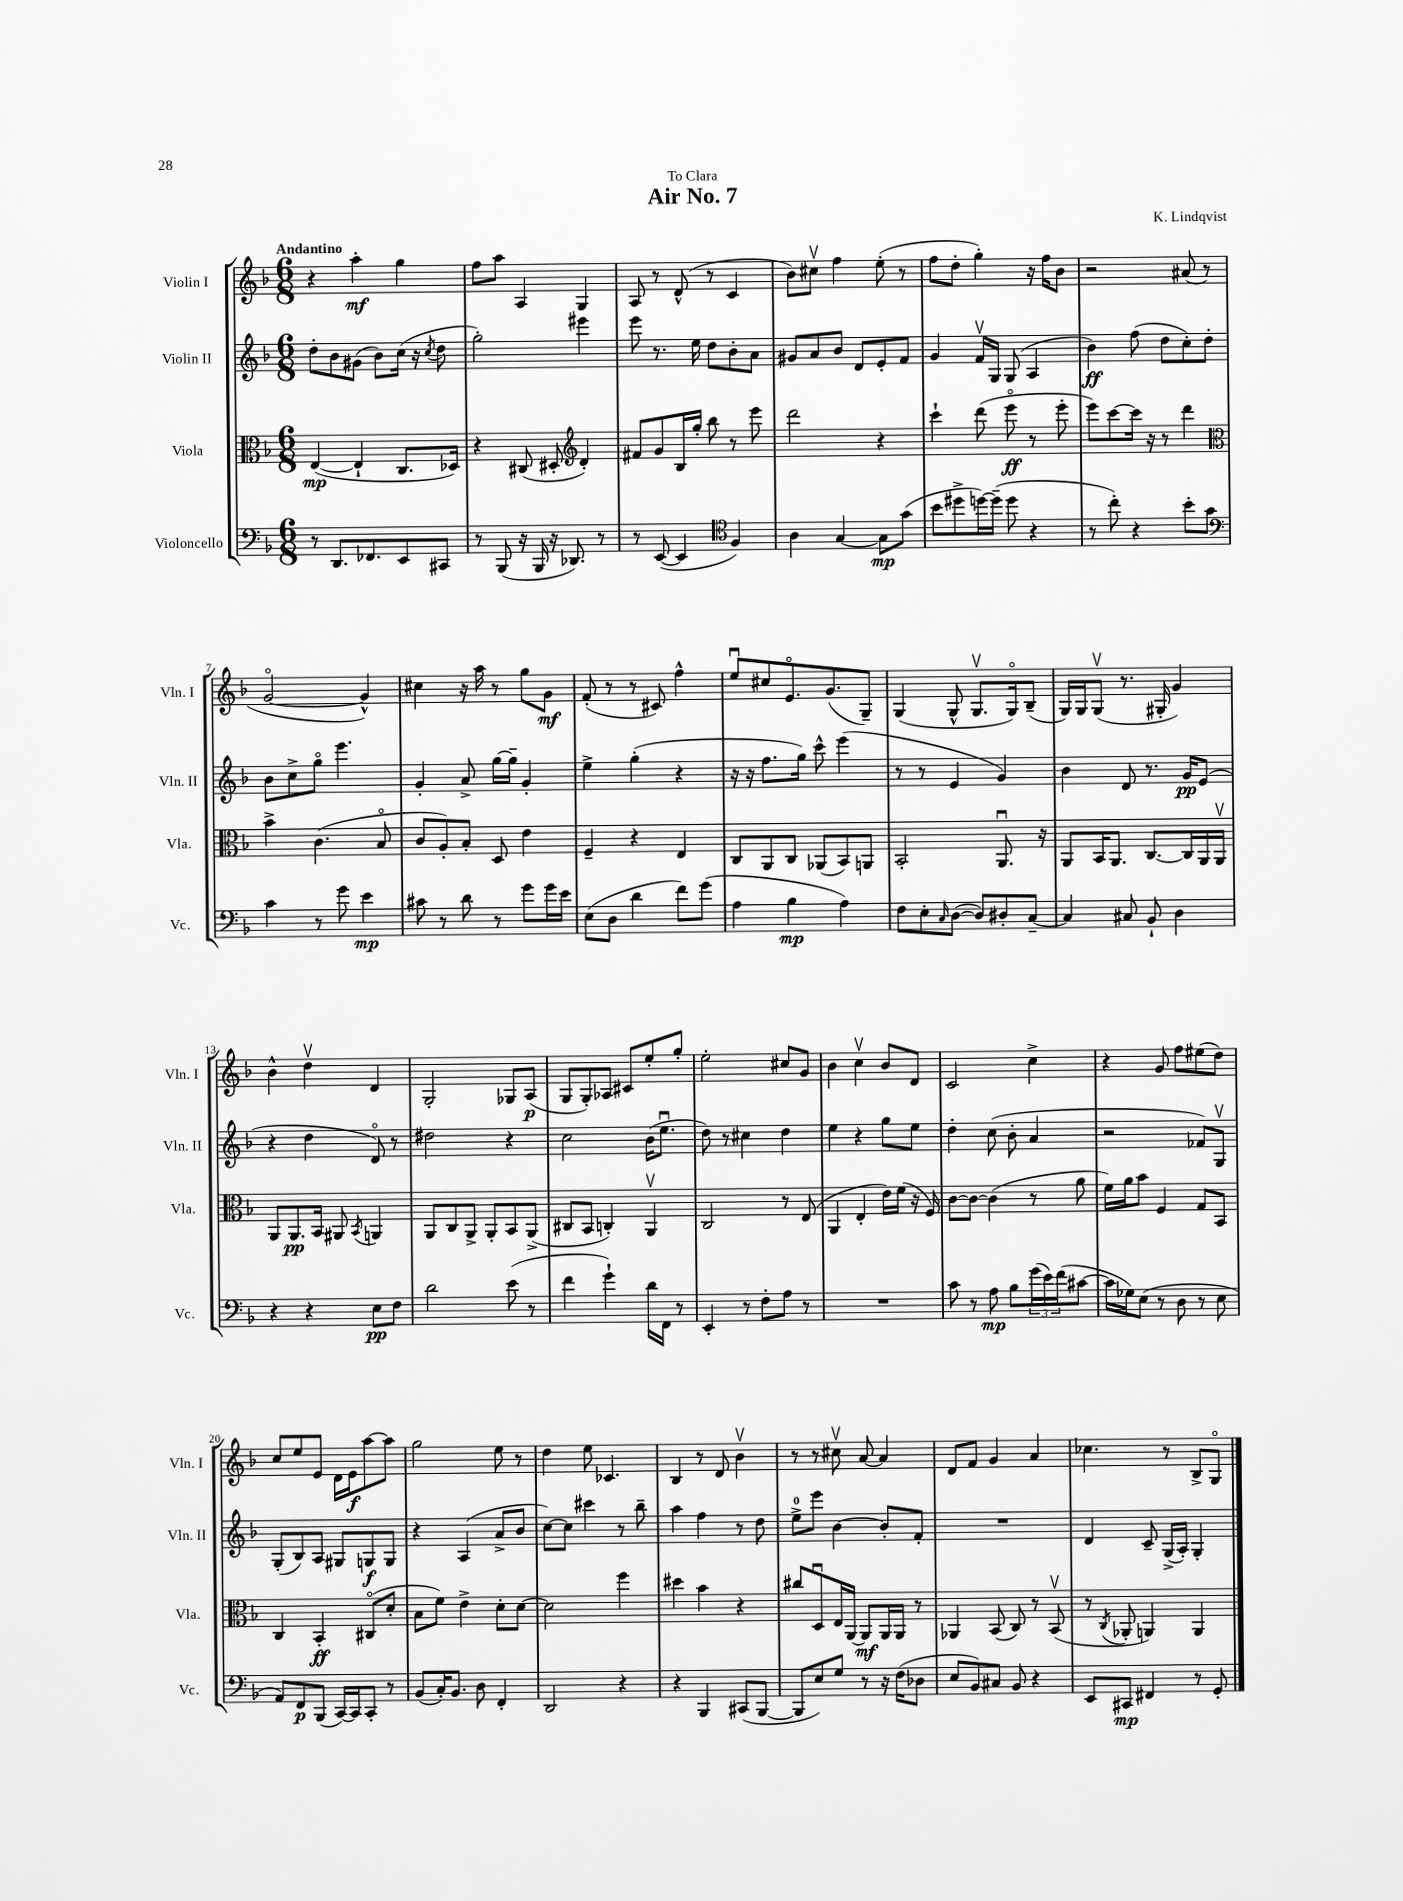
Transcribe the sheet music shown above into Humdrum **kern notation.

**kern	**dynam	**kern	**dynam	**kern	**dynam	**kern	**dynam
*part4	*part4	*part3	*part3	*part2	*part2	*part1	*part1
*staff4	*staff4	*staff3	*staff3	*staff2	*staff2	*staff1	*staff1
*I"Violoncello	*	*I"Viola	*	*I"Violin II	*	*I"Violin I	*
*I'Vc.	*	*I'Vla.	*	*I'Vln. II	*	*I'Vln. I	*
*clefF4	*	*clefC3	*	*clefG2	*	*clefG2	*
*k[b-]	*	*k[b-]	*	*k[b-]	*	*k[b-]	*
*M6/8	*	*M6/8	*	*M6/8	*	*M6/8	*
=1	=1	=1	=1	=1	=1	=1	=1
!	!	!	!	!	!	!LO:TX:a:B:t=Andantino	!
8r	.	([4E/	mp	8dd'\L	.	4r	.
8.DD/L	.	.	.	8b-\	.	.	.
.	.	4E`/]	.	(8g#X\J	.	4aa'\	mf
8.FF-X/	.	.	.	.	.	.	.
.	.	.	.	8b-\L)	.	.	.
8EE/	.	8.C/L	.	(16cc\Jk	.	4gg\	.
.	.	.	.	16r	.	.	.
.	.	.	.	8qcc/	.	.	.
8CC#X/J	.	.	.	8dd\	.	.	.
.	.	16D-X/Jk)	.	.	.	.	.
=2	=2	=2	=2	=2	=2	=2	=2
8r	.	4r	.	2gg'\)	.	8ff\L	.
(8BBB-/	.	.	.	.	.	8aa\J	.
16r	.	(8C#X/	.	.	.	4A/	.
16BBB-/	.	.	.	.	.	.	.
16r	.	8D#X'/	.	.	.	.	.
8.DD-X/)	.	.	.	.	.	.	.
*	*	*clefG2	*	*	*	*	*
.	.	4d'/)	.	4eee#X\	.	4G/	.
8r	.	.	.	.	.	.	.
=3	=3	=3	=3	=3	=3	=3	=3
8r	.	8f#X/L	.	8eee\	.	8A/	.
([8EE/	.	8g/	.	8.r	.	8r	.
4EE/]	.	16B-/L	.	.	.	(8d^^/	.
.	.	16gg'/JJ	.	16ee\	.	.	.
.	.	8bb-\	.	8dd\L	.	8r	.
*clefC4	*	*	*	*	*	*	*
4F/)	.	8r	.	8b-'\	.	4c/	.
.	.	8eee\	.	8a\J	.	.	.
=4	=4	=4	=4	=4	=4	=4	=4
4A\	.	2ddd\	.	8g#X/L	.	8b-\L)	.
.	.	.	.	8a/	.	8cc#Xv\J	.
[4G/	.	.	.	8b-/J	.	4ff\	.
.	.	.	.	8d/L	.	.	.
8G\L]	mp	4r	.	8e'/	.	(8ee'\	.
(8g\J	.	.	.	8f/J	.	8r	.
=5	=5	=5	=5	=5	=5	=5	=5
8b-\L	.	4ccc`\	.	4g/	.	8ff\L	.
8dd#X^\	.	.	.	.	.	8dd'\J	.
[16ddn\L)	.	(8ddd\	.	16fv/LL	.	4gg'\)	.
(16dd~\JJ]	.	.	.	16G/JJ	.	.	.
8dd\	.	8eee\	ff	(8G/	.	.	.
4r	.	8r	.	4A/	.	16r	.
.	.	.	.	.	.	16ff\KL	.
.	.	8eee'\	.	.	.	8b-\J	.
=6	=6	=6	=6	=6	=6	=6	=6
8r	.	8eee\L)	.	4b-\)	ff	2r	.
8cc'\)	.	[8ccc\	.	.	.	.	.
4r	.	16ccc\Jk]	.	(8ff\	.	.	.
.	.	16r	.	.	.	.	.
.	.	8r	.	8dd\L	.	.	.
8b-'\L	.	4ddd\	.	8cc'\)	.	(8a#X/	.
8g\J	.	.	.	8dd'\J	.	8r	.
!!LO:LB:g=z
=7	=7	=7	=7	=7	=7	=7	=7
*clefF4	*	*clefC3	*	*	*	*	*
4c\	.	4b-^\	.	8b-\L	.	[2g/	.
.	.	.	.	8cc^\	.	.	.
8r	.	(4.c\	.	8gg\J	.	.	.
8g\	.	.	.	4.eee\	.	.	.
4e\	mp	.	.	.	.	4g^^/])	.
.	.	8B-/	.	.	.	.	.
=8	=8	=8	=8	=8	=8	=8	=8
8c#X\	.	8c/L	.	4g'/	.	4cc#X\	.
8r	.	8A'/)	.	.	.	.	.
8d\	.	8B-'/J	.	8a^/	.	16r	.
.	.	.	.	.	.	16aa\	.
8r	.	8D/	.	[16gg\LL	.	8r	.
.	.	.	.	16gg~\JJ]	.	.	.
8g\L	.	4e\	.	4g'/	.	8gg\L	.
16g\L	.	.	.	.	.	8g\J	mf
16e\JJ	.	.	.	.	.	.	.
=9	=9	=9	=9	=9	=9	=9	=9
(8E\L	.	4F~/	.	4ee^\	.	(8f'/	.
8D\J	.	.	.	.	.	8r	.
4d\	.	4r	.	(4gg'\	.	8r	.
.	.	.	.	.	.	8c#X/)	.
8f\L)	.	4E/	.	4r	.	4ff^^\	.
(8g\J	.	.	.	.	.	.	.
=10	=10	=10	=10	=10	=10	=10	=10
4A\	.	8C/L	.	16r	.	8eeu/L	.
.	.	.	.	16r	.	.	.
.	.	8AA/	.	8.ff\L	.	8cc#X/	.
4B-\	mp	8C/J	.	.	.	8.e/	.
.	.	.	.	16gg\Jk)	.	.	.
.	.	(8AA-X/L	.	8ccc^^\	.	.	.
.	.	.	.	.	.	(8.g/	.
4A\)	.	8BB-/)	.	(4eee\	.	.	.
.	.	8AAn/J	.	.	.	8G~/J)	.
=11	=11	=11	=11	=11	=11	=11	=11
8F\L	.	2BB-'/	.	8r	.	(4G/	.
8E'\	.	.	.	8r	.	.	.
16qqC/	.	.	.	.	.	.	.
([8D\J	.	.	.	4e/	.	8G^^/	.
8D/L])	.	.	.	.	.	8.Gv/L	.
8D#X'/	.	8.AAu/	.	4g/)	.	.	.
.	.	.	.	.	.	16G/k)	.
[8C~/J	.	.	.	.	.	(8B-~/J	.
.	.	16r	.	.	.	.	.
=12	=12	=12	=12	=12	=12	=12	=12
4C/]	.	8AA/L	.	4b-\	.	16G/LL)	.
.	.	.	.	.	.	16G/J	.
.	.	16BB-/K	.	.	.	(8Gv/J	.
.	.	8.AA/J	.	.	.	.	.
8C#X/	.	.	.	8d/	.	8.r	.
8BB-`/	.	[8.C/L	.	8.r	.	.	.
.	.	.	.	.	.	16G#X'/	.
4D\	.	.	.	.	.	4g/)	.
.	.	16C/L]	.	16g/KL	pp	.	.
.	.	16AA/	.	(8e/J	.	.	.
.	.	16AAv/JJ	.	.	.	.	.
!!LO:LB:g=z
=13	=13	=13	=13	=13	=13	=13	=13
4r	.	8AA/L	.	4r	.	4b-^^\	.
.	.	8.AA/	pp	.	.	.	.
4r	.	.	.	4dd\	.	4ddv\	.
.	.	16BB-/Jk	.	.	.	.	.
.	.	8AA#X/	.	.	.	.	.
.	.	8qBB-/	.	.	.	.	.
8E\L	pp	4AAn/	.	8d/)	.	4d/	.
8F\J	.	.	.	8r	.	.	.
=14	=14	=14	=14	=14	=14	=14	=14
2d\	.	8AA/L	.	2dd#X\	.	2G'/	.
.	.	8C/	.	.	.	.	.
.	.	8AA^/J	.	.	.	.	.
.	.	8AA'/L	.	.	.	.	.
(8e\	.	8BB-/	.	4r	.	8G-X/L	.
8r	.	(8AA^/J	.	.	.	(8A/J	p
=15	=15	=15	=15	=15	=15	=15	=15
4f\	.	8C#X/L	.	2cc\	.	8G/L	.
.	.	8BB-/J	.	.	.	8G'/)	.
4g`\)	.	4Cn'/)	.	.	.	8A-X/J	.
.	.	.	.	.	.	8c#X/L	.
16d\LL	.	4AAv/	.	(16b-\KL	.	8ee'/	.
16FF\JJ	.	.	.	8.eeu\J	.	.	.
8r	.	.	.	.	.	8gg'/J	.
=16	=16	=16	=16	=16	=16	=16	=16
4EE'/	.	2C/	.	8dd\)	.	2ee'\	.
.	.	.	.	8r	.	.	.
8r	.	.	.	4cc#X\	.	.	.
8F'\L	.	.	.	.	.	.	.
8A\J	.	8r	.	4dd\	.	8cc#X/L	.
8r	.	(8E/	.	.	.	8g/J	.
=17	=17	=17	=17	=17	=17	=17	=17
2.r	.	4AA/	.	4ee\	.	4b-\	.
.	.	4E'/	.	4r	.	4ccv\	.
.	.	16e\LL)	.	8gg\L	.	8b-/L	.
.	.	(16f\JJ	.	.	.	.	.
.	.	16r	.	8ee\J	.	8d/J	.
.	.	16F/)	.	.	.	.	.
=18	=18	=18	=18	=18	=18	=18	=18
8c\	.	[8c\L	.	4dd'\	.	2c/	.
8r	.	8c\J_	.	.	.	.	.
8A\	mp	(4c\]	.	(8cc\	.	.	.
8B-\L	.	.	.	8b-'\	.	.	.
(24g\L	.	8r	.	4a/	.	4cc^\	.
24e\)	.	.	.	.	.	.	.
(24f\J	.	.	.	.	.	.	.
[8c#X\J	.	8a\	.	.	.	.	.
=19	=19	=19	=19	=19	=19	=19	=19
16c#\LL]	.	16f\LL)	.	2r	.	4r	.
16G-X\J)	.	16a\J	.	.	.	.	.
(8E\J	.	8b-\J	.	.	.	.	.
8r	.	4F/	.	.	.	8g/	.
8D\	.	.	.	.	.	8ff\L	.
8r	.	8G/L	.	8f-X/L)	.	(8ee#X\	.
8E\	.	8BB-/J	.	8Gv/J	.	8dd\J)	.
!!LO:LB:g=z
=20	=20	=20	=20	=20	=20	=20	=20
8AA/L)	.	4C/	.	(8G'/L	.	8cc/L	.
8FF/	p	.	.	8B-/)	.	8ee/	.
(8BBB-/J	.	4BB-'/	ff	8A/J	.	8e/J	.
[16CC/LL)	.	.	.	8G#X/L	.	16d\LL	.
16CC/J]	.	.	.	.	.	16e\J	f
8CC'/J	.	(8C#X/L	.	8Gn/	f	[8aa\	.
8r	.	8d'/J	.	8G/J	.	8aa\J]	.
=21	=21	=21	=21	=21	=21	=21	=21
(8BB-/L	.	8B-\L	.	4r	.	2gg\	.
16C'/K)	.	8f\J)	.	.	.	.	.
8.BB-/J	.	.	.	.	.	.	.
.	.	4e^\	.	(4A/	.	.	.
8D\	.	.	.	.	.	.	.
4FF'/	.	8d'\L	.	8a^/L	.	8ee\	.
.	.	[8d\J	.	8b-/J	.	8r	.
=22	=22	=22	=22	=22	=22	=22	=22
2DD/	.	2d\]	.	[8cc\L)	.	4dd\	.
.	.	.	.	8cc\J]	.	.	.
.	.	.	.	4ccc#X\	.	8ee\	.
.	.	.	.	.	.	4.c-X/	.
4r	.	4ff\	.	8r	.	.	.
.	.	.	.	8bb-~\	.	.	.
=23	=23	=23	=23	=23	=23	=23	=23
4r	.	4dd#X\	.	4aa\	.	4B-/	.
4BBB-/	.	4b-\	.	4ff\	.	8r	.
.	.	.	.	.	.	8d/	.
(8CC#X/L	.	4r	.	8r	.	4b-v\	.
[8BBB-/J	.	.	.	8dd\	.	.	.
=24	=24	=24	=24	=24	=24	=24	=24
8BBB-/L]	.	8cc#X/L	.	8ee^\L	.	8r	.
8E/)	.	8Du/	.	8eee\J	.	8r	.
8G/J	.	16E/L	.	[4b-\	.	8cc#Xv\	.
.	.	[16AA/JJ	.	.	.	.	.
8r	.	8AA/L]	mf	.	.	[8a/	.
16r	.	16AA/L	.	8b-'/L]	.	4a/]	.
(16F\KL	.	16AA/JJ	.	.	.	.	.
8D-X\J	.	8r	.	8f'/J	.	.	.
=25	=25	=25	=25	=25	=25	=25	=25
8E/L	.	4AA-X/	.	2.r	.	8d/L	.
8BB-/)	.	.	.	.	.	8f/J	.
8C#X/J	.	(8BB-/	.	.	.	4g/	.
8BB-/	.	8C/)	.	.	.	.	.
4r	.	8r	.	.	.	4a/	.
.	.	(8BB-v/	.	.	.	.	.
=26	=26	=26	=26	=26	=26	=26	=26
8EE/L	.	8r	.	4d/	.	4.cc-X\	.
.	.	8qC/	.	.	.	.	.
8CC#X/J	mp	8AA-X'/	.	.	.	.	.
4FF#X/	.	4AAn/)	.	8c~/	.	.	.
.	.	.	.	(16G^/LL	.	8r	.
.	.	.	.	16A'/JJ)	.	.	.
8r	.	4AA/	.	4G'/	.	8B-^/L	.
8GG'/	.	.	.	.	.	8G/J	.
==	==	==	==	==	==	==	==
*-	*-	*-	*-	*-	*-	*-	*-
